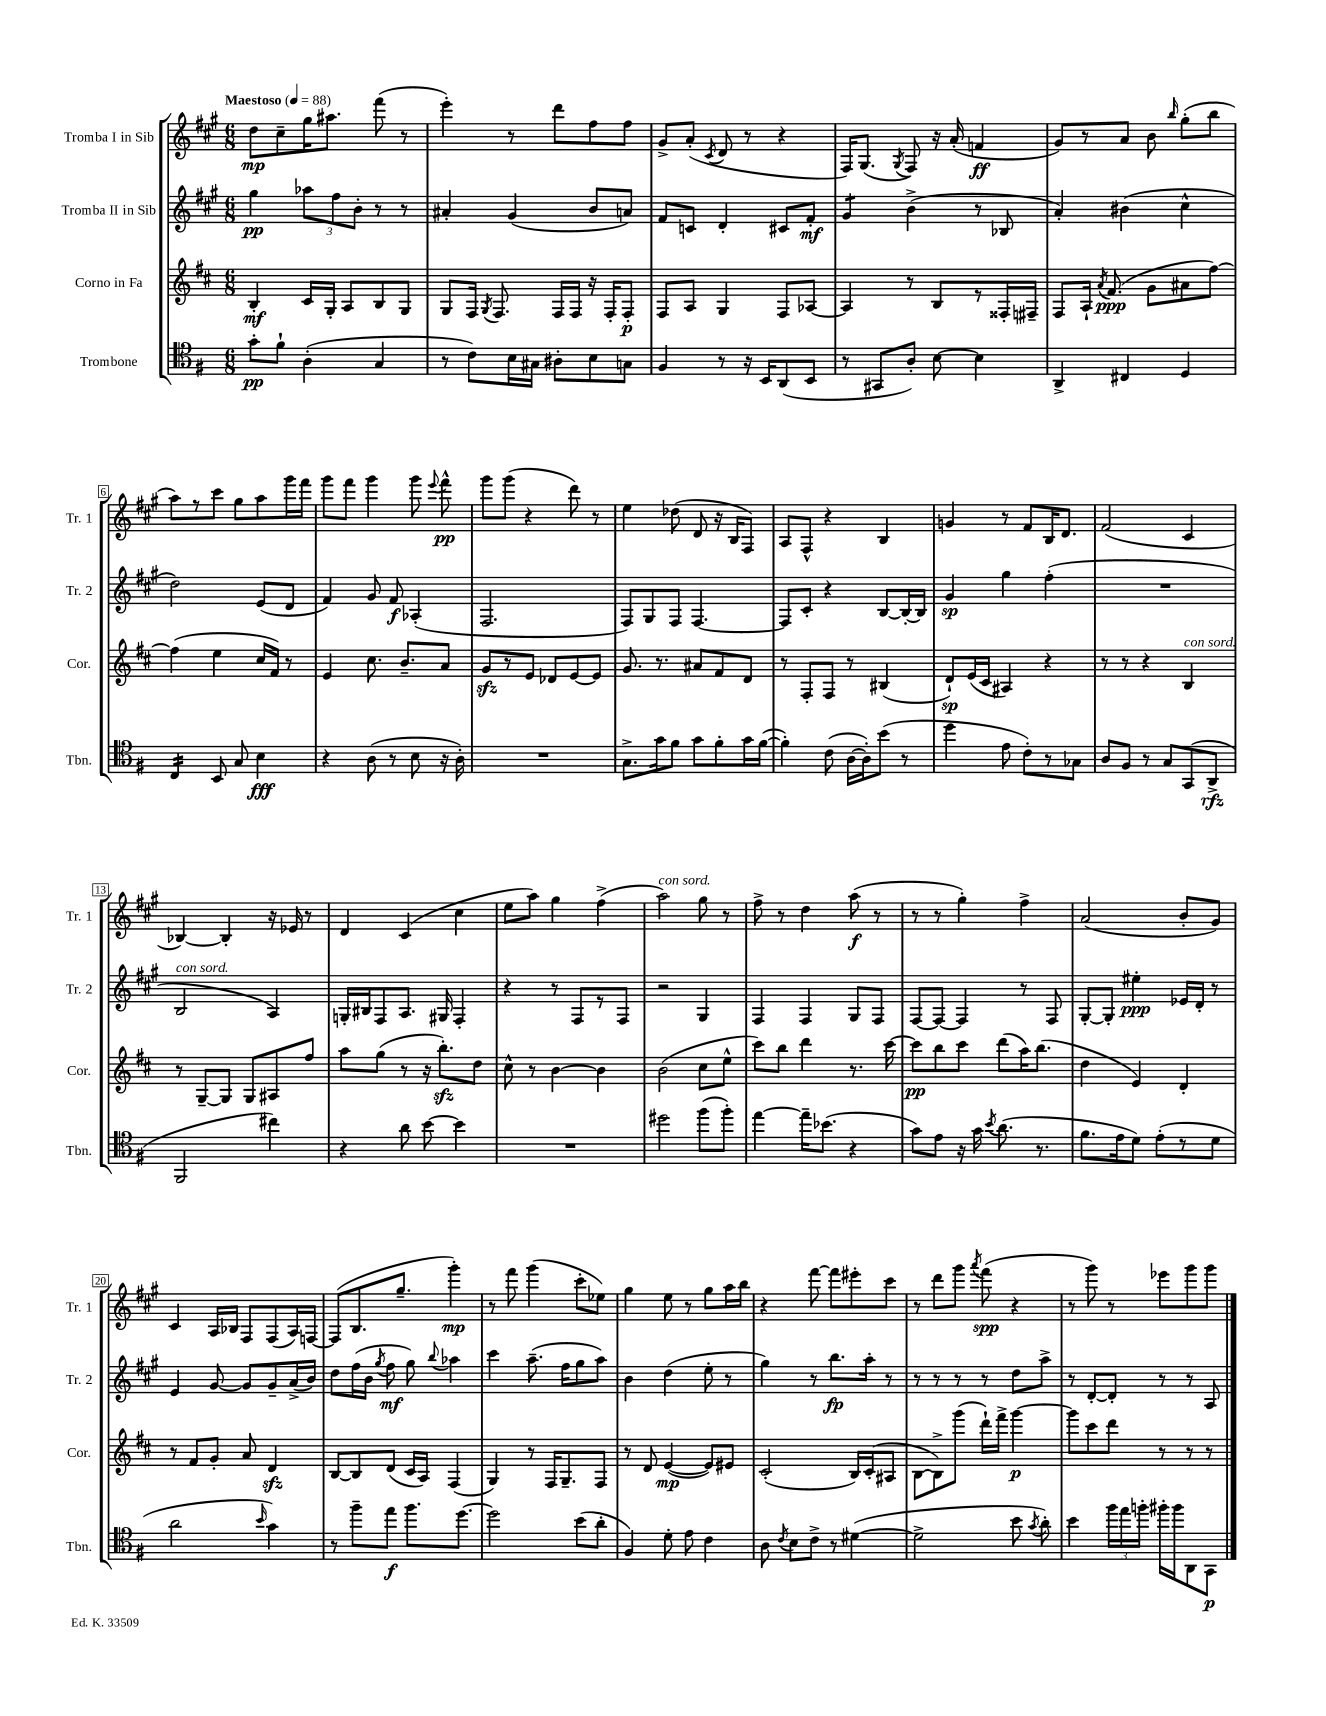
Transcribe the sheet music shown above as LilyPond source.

<<
\new StaffGroup <<
\new Staff = "s0" \with { instrumentName = "Tromba I in Sib" shortInstrumentName = "Tr. 1" } {
    \clef treble \key a \major \numericTimeSignature \time 6/8 \tempo "Maestoso" 4 = 88
    \autoBeamOff d''8[\mp cis''8-- gis''16 ais''8.] fis'''8( r8 |
    e'''4-.) r8 d'''8[ fis''8 fis''8] |
    gis'8[-> a'8]-.( \acciaccatura { cis'8 } d'8 r8 r4 |
    fis16[) gis8.]( \acciaccatura { gis8 } fis8) r16 a'16-.( f'4\ff |
    gis'8[) r8 a'8] b'8 \grace { b''16 } gis''8[-.( b''8] |
    a''8[) r8 cis'''8] gis''8[ a''8 gis'''16 fis'''16] |
    gis'''8[ fis'''8] gis'''4 gis'''8 \appoggiatura { e'''8 } fis'''8-^\pp |
    gis'''8[ gis'''8]( r4 d'''8) r8 |
    e''4 des''8( d'8 r16 b16[ fis8]) |
    a8[ fis8]-^ r4 b4 |
    g'4 r8 fis'8[ b16 d'8.] |
    fis'2( cis'4 |
    bes4~) bes4-. r16 ees'16 r8 |
    d'4 cis'4( cis''4 |
    e''8[ a''8]) gis''4 fis''4->( |
    a''2^\markup { \italic "con sord." }) gis''8 r8 |
    fis''8-> r8 d''4 a''8\f( r8 |
    r8 r8 gis''4-.) fis''4-> |
    a'2( b'8[-. gis'8]) |
    cis'4 a16[ bes16] fis8[ fis8( a16) f16]~ |
    f8[( b8. gis''8.]-- gis'''4-.\mp) |
    r8 fis'''8 gis'''4( cis'''8[-. ees''8]) |
    gis''4 e''8 r8 gis''8[ a''16 b''16] |
    r4 fis'''8~ fis'''8[ eis'''8-. cis'''8] |
    r8 d'''8[ gis'''8] \acciaccatura { a'''8 } fis'''8\spp( r4 |
    r8 gis'''8) r8 ees'''8[ gis'''8 gis'''8] \bar "|." |
}
\new Staff = "s1" \with { instrumentName = "Tromba II in Sib" shortInstrumentName = "Tr. 2" } {
    \clef treble \key a \major \numericTimeSignature \time 6/8
    \autoBeamOff gis''4\pp \tuplet 3/2 { aes''8[ fis''8 b'8]-. } r8 r8 |
    ais'4-. gis'4( b'8[ a'8]) |
    fis'8[ c'8] d'4-. cis'8[ fis'8]-.\mf |
    gis'4:8 b'4->( r8 bes8 |
    a'4-.) bis'4( cis''4-^ |
    d''2) e'8[( d'8] |
    fis'4) gis'8 fis'8\f aes4-.( |
    fis2. |
    fis8[) gis8 fis8] fis4.~ |
    fis8[ cis'8]-. r4 b8[~ b16~-. b16] |
    gis'4\sp gis''4 fis''4-.( |
    R2. |
    b2^\markup { \italic "con sord." } a4) |
    g16[-. bis16 fis8 a8.] gis16 fis4-. |
    r4 r8 fis8[ r8 fis8] |
    r2 gis4 |
    fis4 fis4 gis8[ fis8] |
    fis8[~ fis8]~ fis4 r8 fis8 |
    gis8[~-. gis8]-. eis''4-.\ppp ees'16[ d'16]-. r8 |
    e'4 gis'8~ gis'8[ gis'8-- a'16->( b'16]) |
    d''8[ fis''16( b'16] \acciaccatura { gis''8 } fis''8\mf gis''8) \appoggiatura { b''8 } aes''4 |
    cis'''4 a''8.--( fis''16[ gis''8 a''8]) |
    b'4 d''4( e''8-. r8 |
    gis''4) r8 b''8.[\fp a''16]-. r8 |
    r8 r8 r8 r8 d''8[ a''8]-> |
    r8 d'8[~-. d'8]-. r8 r8 a8 \bar "|." |
}
\new Staff = "s2" \with { instrumentName = "Corno in Fa" shortInstrumentName = "Cor." } {
    \clef treble \key d \major \numericTimeSignature \time 6/8
    \autoBeamOff b4-.\mf cis'16[ g16]-. a8[ b8 g8] |
    g8[ fis16] \acciaccatura { g8 } fis8. fis16[ fis16] r16 fis16[-. fis8]-.\p |
    fis8[ a8] g4 fis8[ aes8]~ |
    aes4 r8 b8[ r8 fisis16-. fis16]-- |
    fis8[ a16]-! \acciaccatura { a'8 } fis'8.\ppp( g'8[ ais'8 fis''8]~) |
    fis''4( e''4 cis''16[ fis'16]) r8 |
    e'4 cis''8. b'8.[-- a'8] |
    g'8[\sfz r8 e'8] des'8[ e'8~ e'8] |
    g'8. r8. ais'8[ fis'8 d'8] |
    r8 fis8[-. fis8] r8 bis4( |
    d'8[-!\sp) e'16( cis'16] ais4) r4 |
    r8 r8 r4 b4^\markup { \italic "con sord." } |
    r8 g8[~-- g8] g8[ ais8 fis''8] |
    a''8[ g''8]( r8 r16 b''8.[-.\sfz) d''8] |
    cis''8-^ r8 b'4~ b'4 |
    b'2( cis''8[ e''8]-^ |
    cis'''8[) b''8] d'''4 r8. cis'''16~ |
    cis'''8[\pp b''8 cis'''8] d'''8[( a''16) b''8.]( |
    d''4 e'4) d'4-. |
    r8 fis'8[ g'8]-. a'8 d'4\sfz |
    b8[~ b8 d'8]( cis'16[ a16]) fis4( |
    g4) r8 fis16[ g8.-- fis8] |
    r8 d'8 e'4~\mp( e'8[) eis'8] |
    cis'2-.( b16[) cis'16-.( ais8] |
    b8[~ b8->) g'''8]( d'''16[-!) fis'''16]-> g'''4~\p |
    g'''8[ cis'''8 d'''8] r8 r8 r8 \bar "|." |
}
\new Staff = "s3" \with { instrumentName = "Trombone" shortInstrumentName = "Tbn." } {
    \clef tenor \key g \major \numericTimeSignature \time 6/8
    \autoBeamOff g'8[-.\pp fis'8]-! a4-.( g4 |
    r8 c'8[) b16 gis16] ais8[-. b8 g8] |
    fis4 r8 r16 b,16[ a,8( b,8] |
    r8 gis,8[ a8]-.) b8~ b4 |
    a,4-> cis4 d4 |
    c4:16 b,8 g8 b4\fff |
    r4 a8( r8 b8 r16 a16-.) |
    R2. |
    g8.[-> g'16 fis'8] g'8[ fis'8-. g'16 fis'16]~( |
    fis'4-.) c'8( a16[~ a16-.) b'8]( r8 |
    d''4 e'8 c'8[-.) r8 ges8] |
    a8[ fis8] r8 g8[ g,8( a,8]->\rfz |
    fis,2 cis''4) |
    r4 a'8 b'8~ b'4 |
    R2. |
    dis''2 fis''8[( fis''8]-.) |
    e''4~ e''16[-- bes'8.]( r4 |
    g'8[) e'8] r16 g'16 \acciaccatura { b'8 } a'8.( r8. |
    fis'8.[ e'16 d'8]) e'8[-.( r8 d'8] |
    a'2 \grace { b'16 } g'4) |
    r8 fis''8[-- e''8]\f fis''8.[ d''8.]~ |
    d''2 b'8[( a'8]-. |
    fis4) d'8-. e'8 c'4 |
    a8 \acciaccatura { c'8 } b8[ c'8]-> r8 dis'4~( |
    dis'2-> b'8 \acciaccatura { g'8 } a'8-.) |
    b'4 \tuplet 3/2 { fis''16[ e''16 f''16]-. } fis''16[-. fis''16 a,8 g,8]\p \bar "|." |
}
>>
>>
\layout { \context { \Score \override BarNumber.stencil = #(make-stencil-boxer 0.1 0.3 ly:text-interface::print) } }
